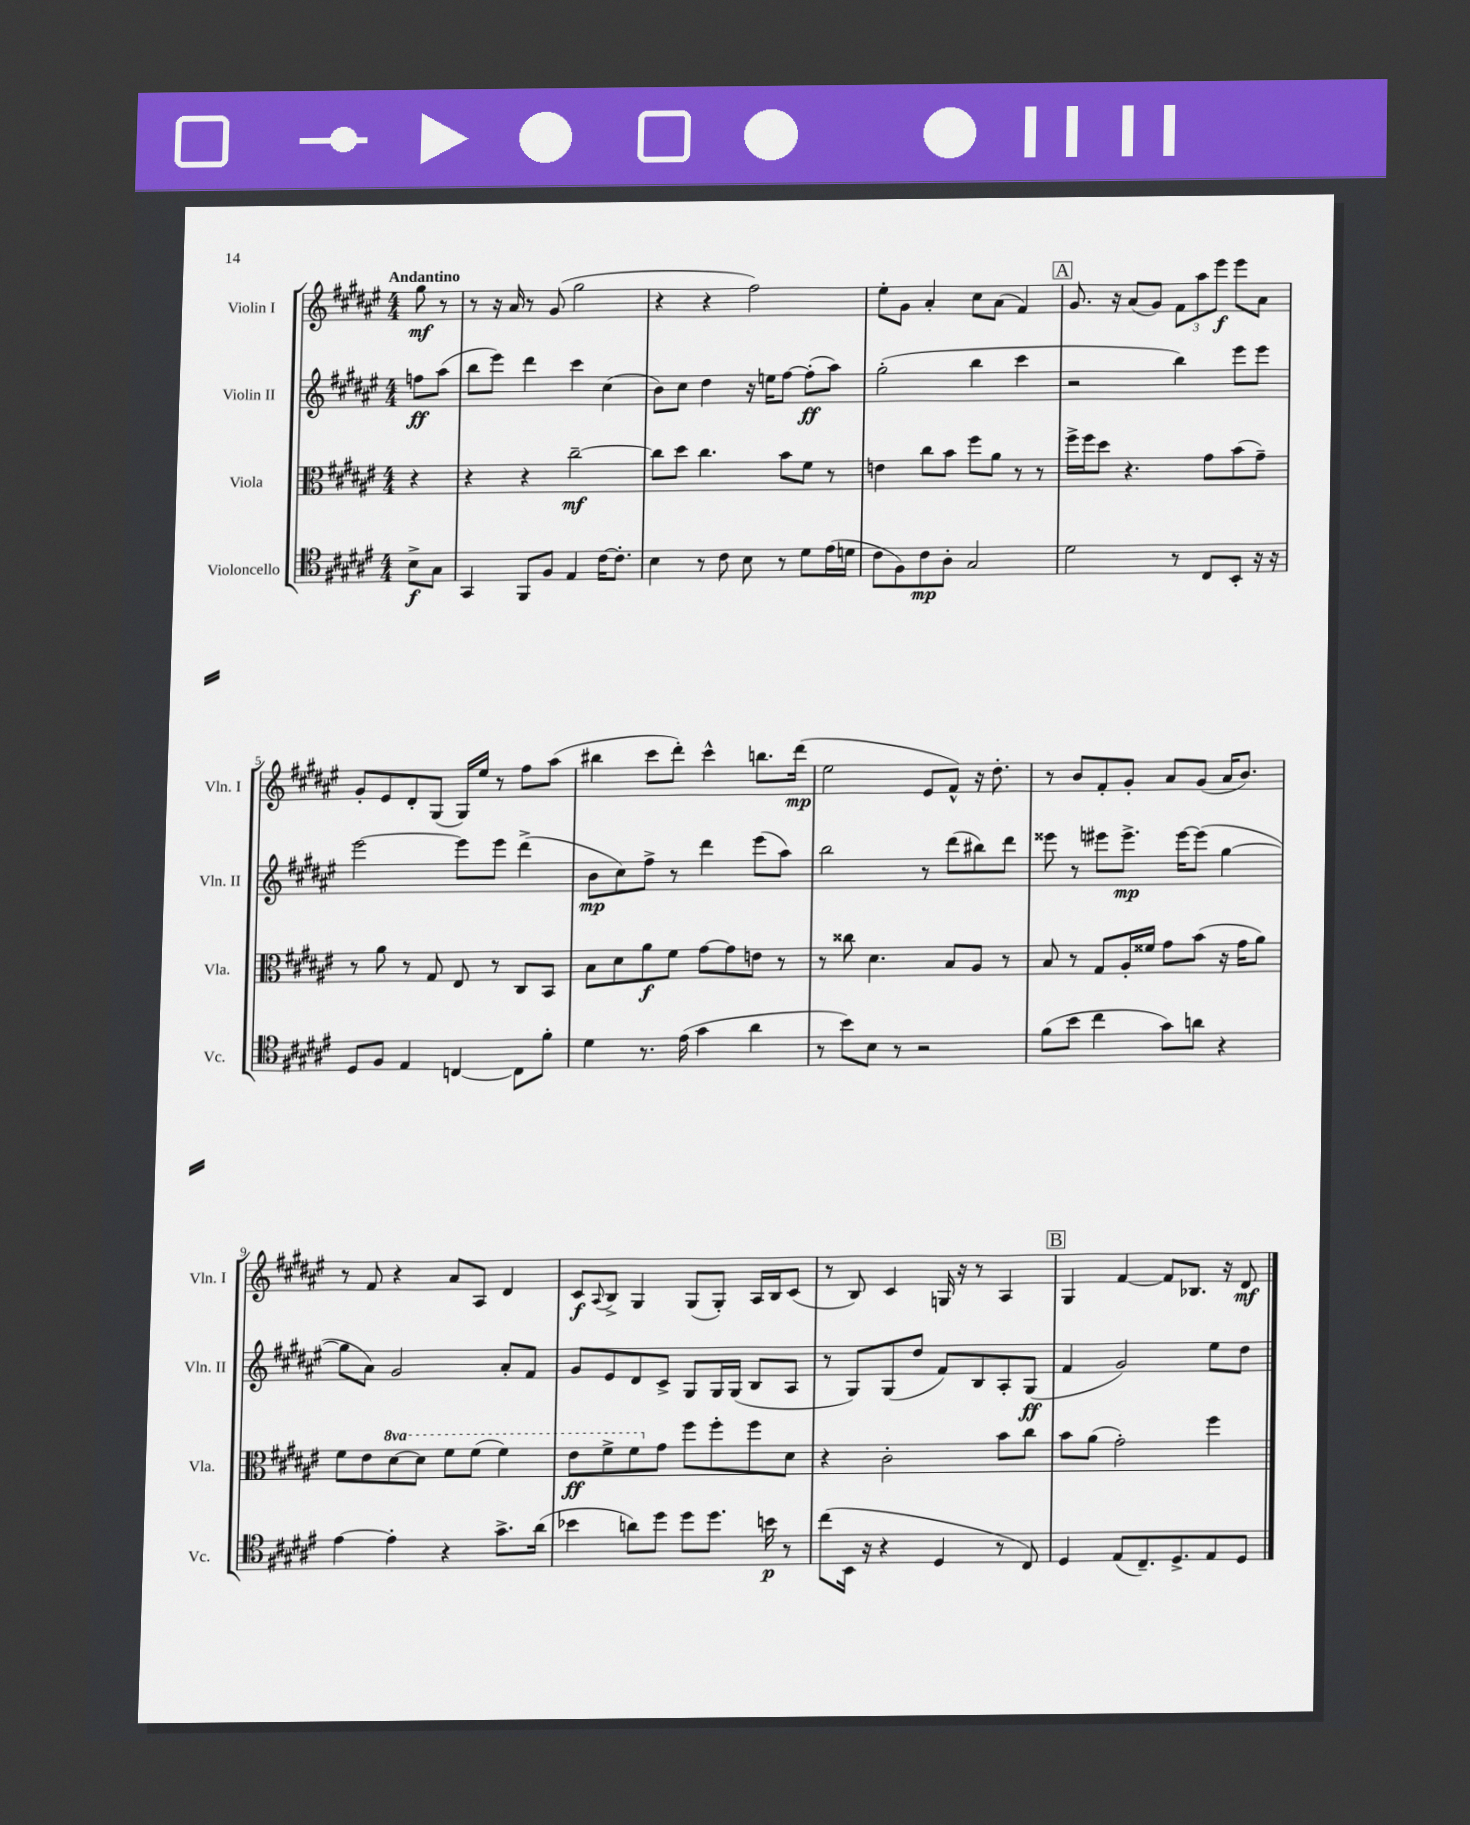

**kern	**dynam	**kern	**dynam	**kern	**dynam	**kern	**dynam
*part4	*part4	*part3	*part3	*part2	*part2	*part1	*part1
*staff4	*staff4	*staff3	*staff3	*staff2	*staff2	*staff1	*staff1
*I"Violoncello	*	*I"Viola	*	*I"Violin II	*	*I"Violin I	*
*I'Vc.	*	*I'Vla.	*	*I'Vln. II	*	*I'Vln. I	*
*clefC4	*	*clefC3	*	*clefG2	*	*clefG2	*
*k[f#c#g#d#a#e#]	*	*k[f#c#g#d#a#e#]	*	*k[f#c#g#d#a#e#]	*	*k[f#c#g#d#a#e#]	*
*M4/4	*	*M4/4	*	*M4/4	*	*M4/4	*
=	=	=	=	=	=	=	=
!	!	!	!	!	!	!LO:TX:a:B:t=Andantino	!
8B^\L	f	4r	.	8ffn\L	ff	8gg#\	mf
8G#\J	.	.	.	(8aa#\J	.	8r	.
=1	=1	=1	=1	=1	=1	=1	=1
4GG#/	.	4r	.	8bb\L	.	8r	.
.	.	.	.	8eee#\J)	.	16r	.
.	.	.	.	.	.	16a#/	.
8FF#/L	.	4r	.	4ddd#\	.	8r	.
8F#/J	.	.	.	.	.	(8g#/	.
4E#/	.	[2cc#~\	mf	4ccc#\	.	2gg#\	.
[16c#\KL	.	.	.	(4cc#\	.	.	.
8.c#'\J]	.	.	.	.	.	.	.
=2	=2	=2	=2	=2	=2	=2	=2
4B\	.	8cc#\L]	.	8b\L)	.	4r	.
.	.	8dd#\J	.	8cc#\J	.	.	.
8r	.	4.cc#\	.	4dd#\	.	4r	.
8c#\	.	.	.	.	.	.	.
8B\	.	.	.	16r	.	2ff#\)	.
.	.	.	.	16een\KL	.	.	.
8r	.	8b\L	.	[8ff#\J	.	.	.
8d#\L	.	8f#\J	.	(8ff#'\L]	ff	.	.
(16e#\L	.	8r	.	8aa#\J)	.	.	.
16dn\JJ	.	.	.	.	.	.	.
=3	=3	=3	=3	=3	=3	=3	=3
8c#\L	.	4en\	.	(2gg#'\	.	8ee#'\L	.
8F#\)	.	.	.	.	.	8g#\J	.
8c#\	mp	8cc#\L	.	.	.	4a#'/	.
8A#'\J	.	8b\J	.	.	.	.	.
2G#/	.	8ff#\L	.	4bb\	.	8cc#\L	.
.	.	8a#\J	.	.	.	(8a#\J	.
.	.	8r	.	4ccc#\	.	4f#/)	.
.	.	8r	.	.	.	.	.
!!LO:REH:place=s1:t=A
=4	=4	=4	=4	=4	=4	=4	=4
2d#\	.	16ff#^\LL	.	2r	.	8.g#/	.
.	.	16ff#\J	.	.	.	.	.
.	.	8dd#\J	.	.	.	.	.
.	.	.	.	.	.	16r	.
.	.	4.r	.	.	.	(8a#/L	.
.	.	.	.	.	.	8g#/J)	.
8r	.	.	.	4bb\)	.	12f#\L	.
.	.	.	.	.	.	12aa#\	.
8C#/L	.	8g#\L	.	.	.	.	.
.	.	.	.	.	.	12eee#\J	f
8BB'/J	.	(8b\	.	8eee#\L	.	8eee#\L	.
16r	.	8g#~\J)	.	8eee#\J	.	8a#\J	.
16r	.	.	.	.	.	.	.
!!LO:LB:g=z
=5	=5	=5	=5	=5	=5	=5	=5
8D#/L	.	8r	.	[2eee#\	.	8g#'/L	.
8F#/J	.	8a#\	.	.	.	8e#/	.
4E#/	.	8r	.	.	.	8d#'/	.
.	.	8G#/	.	.	.	(8G#/J	.
[4Cn/	.	8E#/	.	8eee#\L]	.	16G#/LL)	.
.	.	.	.	.	.	16ee#/JJ	.
.	.	8r	.	8eee#\J	.	8r	.
8C\L]	.	8C#/L	.	(4ddd#^\	.	8ff#\L	.
8f#'\J	.	8BB/J	.	.	.	(8aa#\J	.
=6	=6	=6	=6	=6	=6	=6	=6
4d#\	.	8B\L	.	8b\L	mp	4bb#X\	.
.	.	8d#\	.	8cc#\)	.	.	.
8.r	.	8a#\	f	8ff#^\J	.	8ccc#\L	.
.	.	8f#\J	.	8r	.	8ddd#'\J)	.
(16e#\	.	.	.	.	.	.	.
4g#\	.	[8g#\L	.	4ddd#\	.	4ccc#^^\	.
.	.	8g#\]	.	.	.	.	.
4a#\	.	8en\J	.	(8eee#\L	.	8.bbn\L	.
.	.	8r	.	8aa#\J)	.	.	.
.	.	.	.	.	.	(16ddd#\Jk	mp
=7	=7	=7	=7	=7	=7	=7	=7
8r	.	8r	.	2bb\	.	2ee#\	.
8b\L)	.	8cc##X\	.	.	.	.	.
8B\J	.	4.d#\	.	.	.	.	.
8r	.	.	.	.	.	.	.
2r	.	.	.	8r	.	8e#/L	.
.	.	8B/L	.	(8ddd#\L	.	8f#^^/J)	.
.	.	8A#/J	.	8bb#X\)	.	16r	.
.	.	.	.	.	.	8.dd#'\	.
.	.	8r	.	8ddd#\J	.	.	.
=8	=8	=8	=8	=8	=8	=8	=8
(8f#\L	.	8B/	.	8eee##X\	.	8r	.
8b\J	.	8r	.	8r	.	8b/L	.
4cc#\	.	8G#/L	.	8eee#X\L	.	8f#'/	.
.	.	16A#'/L	.	8.eee#^\J	mp	8g#'/J	.
.	.	16f##X/JJ	.	.	.	.	.
8g#\L)	.	8g#\L	.	.	.	8a#/L	.
.	.	.	.	[16eee#\KL	.	.	.
8an\J	.	(8b\J	.	(8eee#\J]	.	(8g#/J	.
4r	.	16r	.	[4gg#\	.	16a#/KL	.
.	.	16g#\KL	.	.	.	8.b/J)	.
.	.	8a#\J)	.	.	.	.	.
!!LO:LB:g=z
=9	=9	=9	=9	=9	=9	=9	=9
[4e#\	.	8f#\L	.	8gg#\L]	.	8r	.
.	.	8e#\	.	8a#\J)	.	8f#/	.
*	*	*8va	*	*	*	*	*
4e#'\]	.	[8dd#\	.	2g#/	.	4r	.
.	.	8dd#\J]	.	.	.	.	.
4r	.	8ff#\L	.	.	.	8a#/L	.
.	.	(8ff#\J	.	.	.	8A#/J	.
8.g#^\L	.	4ff#\)	.	8a#'/L	.	4d#/	.
.	.	.	.	8f#/J	.	.	.
(16a#\Jk	.	.	.	.	.	.	.
=10	=10	=10	=10	=10	=10	=10	=10
4b-X\	.	8ee#\L	ff	8g#/L	.	8c#/L	f
.	.	.	.	.	.	8qqA#/	.
.	.	8ff#^\	.	8e#/	.	8B^/J	.
8an\L)	.	8ff#\	.	8d#/	.	4G#/	.
*	*	*X8va	*	*	*	*	*
8dd#\J	.	8g#\J	.	8c#^/J	.	.	.
8dd#\L	.	8ff#\L	.	8G#/L	.	(8G#/L	.
8.dd#\J	.	8ff#'\	.	16G#/L	.	8G#'/J)	.
.	.	.	.	(16G#/JJ	.	.	.
.	.	8ff#\	.	8B/L	.	16A#/LL	.
16bn\	p	.	.	.	.	16B/J	.
8r	.	8d#\J	.	8A#/J	.	(8c#/J	.
=11	=11	=11	=11	=11	=11	=11	=11
(8cc#\L	.	4r	.	8r	.	8r	.
16BB\Jk	.	.	.	8G#/L)	.	8B/)	.
16r	.	.	.	.	.	.	.
4r	.	2c#'\	.	(8G#/	.	4c#/	.
.	.	.	.	8dd#/J	.	.	.
4D#/	.	.	.	8f#/L)	.	16Gn/	.
.	.	.	.	.	.	16r	.
.	.	.	.	8B/	.	8r	.
8r	.	8b\L	.	8A#'/	.	4A#/	.
8C#/)	.	8cc#\J	.	(8G#/J	ff	.	.
!!LO:REH:place=s1:t=B
=12	=12	=12	=12	=12	=12	=12	=12
4D#/	.	8b\L	.	4f#/	.	4G#/	.
.	.	(8a#\J	.	.	.	.	.
(8E#/L	.	2g#'\)	.	2g#/)	.	[4f#/	.
8.C#~/)	.	.	.	.	.	.	.
.	.	.	.	.	.	8f#/L]	.
8.D#^/	.	.	.	.	.	.	.
.	.	.	.	.	.	8.B-X/J	.
8E#/	.	4ff#\	.	8ee#\L	.	.	.
.	.	.	.	.	.	16r	.
8D#/J	.	.	.	8dd#\J	.	8d#/	mf
==	==	==	==	==	==	==	==
*-	*-	*-	*-	*-	*-	*-	*-
